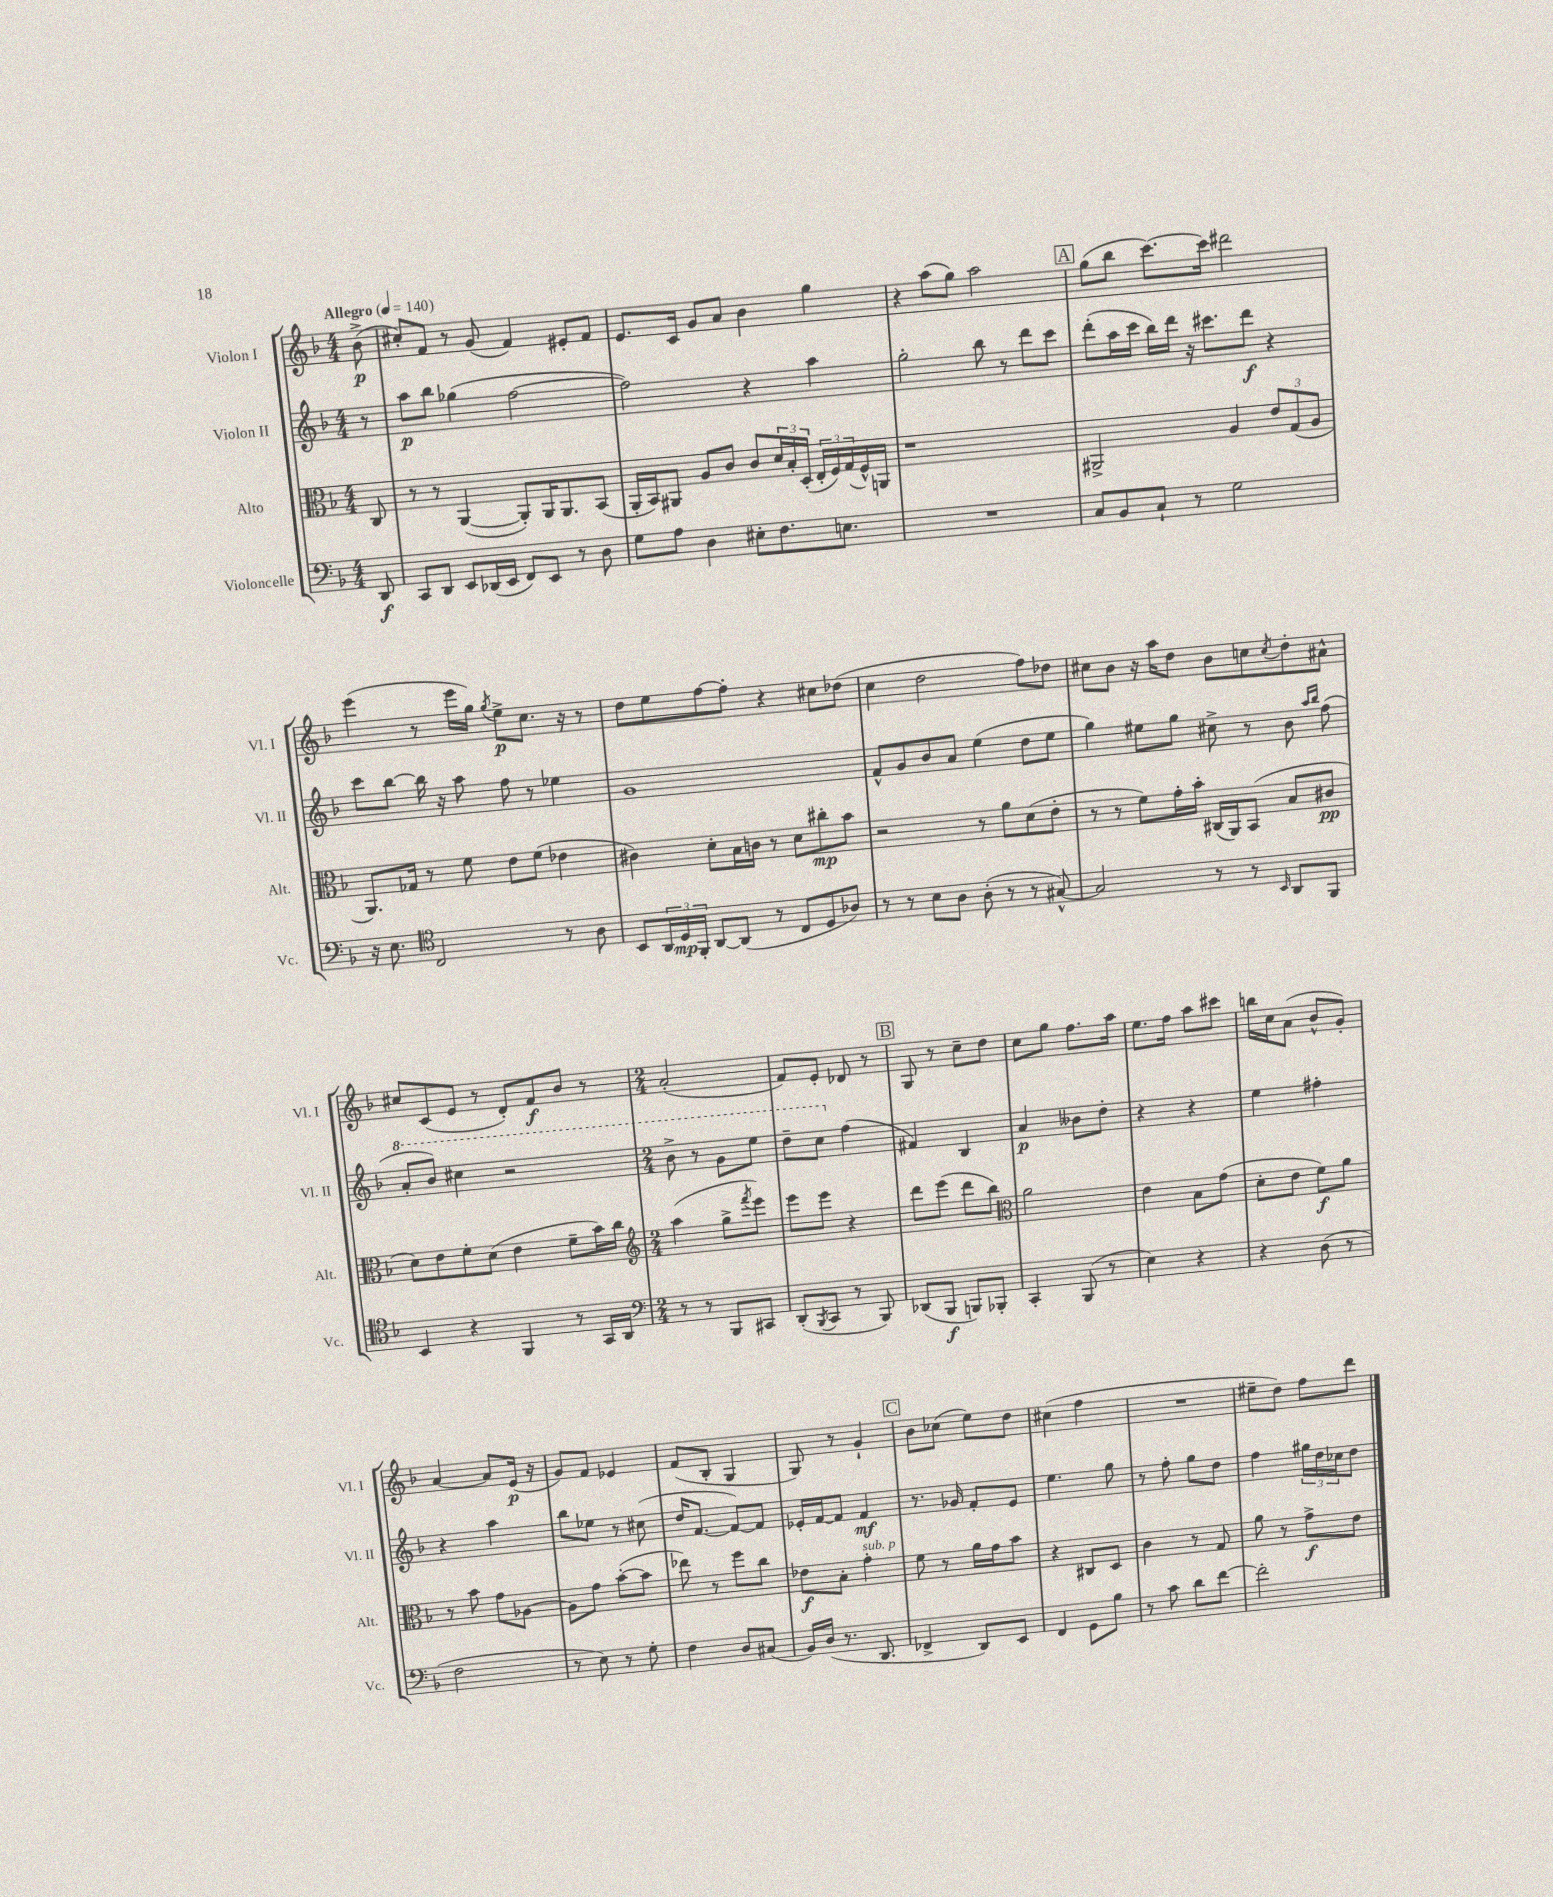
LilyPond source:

<<
\new StaffGroup <<
\new Staff = "s0" \with { instrumentName = "Violon I" shortInstrumentName = "Vl. I" } {
    \clef treble \key f \major \numericTimeSignature \time 4/4 \partial 8 \tempo "Allegro" 4 = 140
    bes'8->\p( |
    cis''8-.) f'8 r8 g'8( f'4) eis'8-. f'8 |
    e'8. c'16 g'8 a'8 bes'4 g''4 |
    r4 a''8( g''8) a''2 |
    \mark \markup { \box "A" } g''8( bes''8 c'''8.~) c'''16 dis'''2 |
    e'''4( r8 e'''16 g''16) \acciaccatura { g''8 } e''8->\p c''8. r16 r8 |
    d''8 e''8 f''8~ f''8-. r4 cis''8 des''8( |
    c''4 d''2 f''8) des''8 |
    cis''8 bes'8 r16 a''16 d''8 bes'8 c''8 \acciaccatura { c''8 } d''8-. ais'8-^ |
    cis''8 c'8( e'8 r8 d'8-.) f'8\f bes'8 r8 |
    \numericTimeSignature \time 2/4 a'2-.( |
    f'8) e'8-. des'8 r8 |
    \mark \markup { \box "B" } g8 r8 c''8-- d''8 |
    c''8 g''8 f''8. a''16 |
    e''8. f''16 a''8 cis'''8 |
    b''16 c''16 a'8( bes'8-^ g'8-.) |
    a'4~ a'8 e'16\p( r16 |
    g'8) f'8 ees'4 |
    f'8( bes8-. g4 |
    g8) r8 g'4-! |
    \mark \markup { \box "C" } bes'8 ces''8( e''8) d''8 |
    cis''4( f''4 |
    R2 |
    eis''8-- d''8) f''8 d'''8 \bar "|." |
}
\new Staff = "s1" \with { instrumentName = "Violon II" shortInstrumentName = "Vl. II" } {
    \clef treble \key f \major \numericTimeSignature \time 4/4 \partial 8
    r8 |
    a''8\p bes''8 ges''4( f''2~ |
    f''2) r4 a''4 |
    g''2-. bes''8 r8 d'''8 c'''8 |
    \mark \markup { \box "A" } d'''8-.( a''16 c'''16 bes''16) d'''16 r16 cis'''8. d'''8\f r4 |
    c'''8 bes''8~ bes''16 r16 a''8 f''8 r8 ees''4 |
    g'1 |
    f'8-^ g'8 bes'8 a'8 e''4( d''8 e''8 |
    g''4) eis''8 g''8 cis''8-> r8 bes'8 \grace { a''16 bes''16 } f''8( |
    \ottava #1 a''8-. bes''8) cis'''4 r2 |
    \numericTimeSignature \time 2/4 bes''8-> r8 g''8 e'''8 |
    d'''8-- c'''8 \ottava #0 f''4( |
    \mark \markup { \box "B" } fis'4) bes4 |
    a'4\p beses'8 d''8-. |
    r4 r4 |
    e''4 fis''4-. |
    r4 a''4 |
    bes''8 ees''8 r8 cis''8( |
    d''16 f'8.~ f'8~) f'8 |
    ees'16-. f'16~ f'8 f'4\mf |
    \mark \markup { \box "C" } r8. ges'16 f'8-. e'8 |
    e''4. g''8 |
    r8 f''8-. g''8 d''8 |
    f''4 \tuplet 3/2 { gis''16 d''16 ces''16 } d''8 \bar "|." |
}
\new Staff = "s2" \with { instrumentName = "Alto" shortInstrumentName = "Alt." } {
    \clef alto \key f \major \numericTimeSignature \time 4/4 \partial 8
    c8 |
    r8 r8 a,4~( a,8-.) a,16 a,8. bes,8( |
    a,16-. bes,16) ais,8 a8 c'8 c'8 \tuplet 3/2 { d'16 bes16-. d16-.( } \tuplet 3/2 { e16-. f16) g16( } f16-^) a,16 |
    r1 |
    \mark \markup { \box "A" } ais,2-> a4 \tuplet 3/2 { e'8 g8( a8 } |
    a,8.) ges16 r8 f'8 e'8 f'8( ees'4 |
    cis'4) d'8-. bes16 c'16 r8 d'8 cis''8-.\mp bes'8 |
    r2 r8 a'8 d'8( e'8-. |
    r8 r8 f'8) g'16-. bes'16-. cis16( a,16) bes,8( bes8 cis'8\pp |
    d'8) e'8 f'8-. d'8( e'4 f'8-- bes'16) c''16 |
    \numericTimeSignature \time 2/4 \clef treble a''4( g''8-> \acciaccatura { f'''8 } e'''8) |
    e'''8 e'''8 r4 |
    \mark \markup { \box "B" } d'''8 e'''8( d'''8 bes''8) |
    \clef alto a'2 |
    e'4 bes8 g'8( |
    d'8-. e'8 f'8\f) a'8 |
    r8 bes'8 g'8 aes8~ |
    aes8 g'8 bes'8~-.( bes'8 |
    ees''8) r8 f''8 c''8 |
    ees'8\f bes8-. g'4-.^\markup { \italic "sub. p" } |
    \mark \markup { \box "C" } f'8 r8 a'16 g'16 bes'8 |
    r4 cis8 d8 |
    c'4 r8 g8 |
    a'8 r8 g'8->\f e'8 \bar "|." |
}
\new Staff = "s3" \with { instrumentName = "Violoncelle" shortInstrumentName = "Vc." } {
    \clef bass \key f \major \numericTimeSignature \time 4/4 \partial 8
    d,8\f |
    c,8 d,8 e,8 des,16( e,16 f,8) e,8 r8 d8 |
    g8 a8 d4 eis8-. f8. e8. |
    R1 |
    \mark \markup { \box "A" } c8 bes,8 c8-! r8 g2 |
    r16 e8. \clef tenor c2 r8 a8 |
    bes,8 \tuplet 3/2 { a,16 d16\mp f,16-. } a,8~ a,8( r8 c8 d8 aes8) |
    r8 r8 bes8 a8 a8-.( r8 r8 gis8~-^) |
    gis2 r8 r8 \grace { bes,16 } a,8 f,8 |
    bes,4 r4 f,4 r8 g,16 a,16 |
    \numericTimeSignature \time 2/4 \clef bass r8 r8 bes,,8 cis,8 |
    d,8-.( \acciaccatura { bes,,8 } c,8 r8 bes,,8) |
    \mark \markup { \box "B" } des,8( bes,,8\f b,,8) bes,,8-. |
    c,4-. bes,,8( r8 |
    e4) r4 |
    r4 d8( r8 |
    f2 |
    r8 e8) r8 g8-. |
    f4 d8 cis8( |
    bes,16) d16( r8. d,8. |
    \mark \markup { \box "C" } fes,4-> d,8) e,8 |
    f,4 g,8 bes8 |
    r8 c'8 d'8 f'8~ |
    f'2-. \bar "|." |
}
>>
>>
\layout { \context { \Score \remove "Bar_number_engraver" } }
